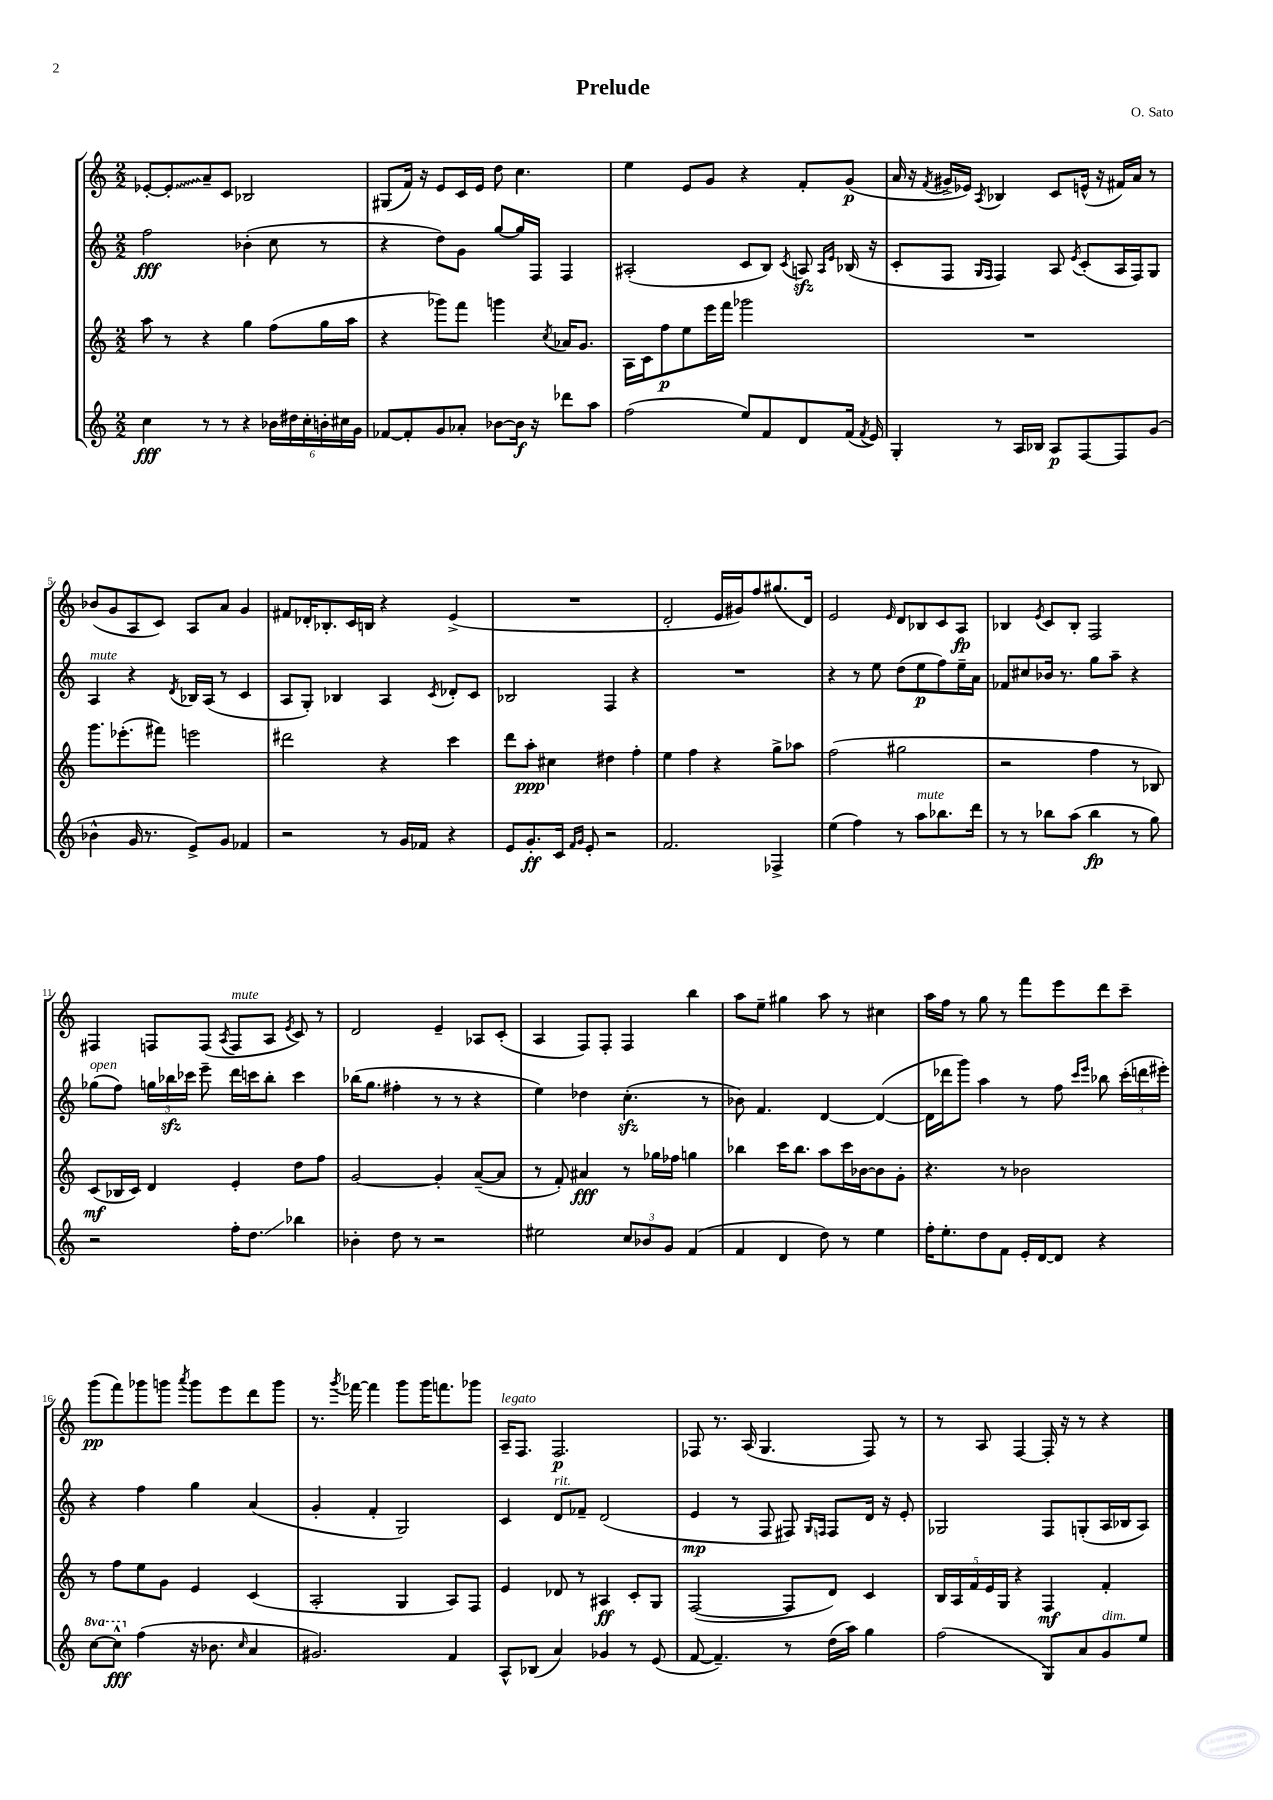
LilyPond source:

\header { title = "Prelude" composer = "O. Sato" }
<<
\new StaffGroup <<
\new Staff = "s0" {
    \clef treble \key c \major \numericTimeSignature \time 2/2
    \autoBeamOff ees'8[~-. \once \override Glissando.style = #'zigzag ees'8-.\glissando a'8-- c'8] bes2 |
    gis8[( f'16]) r16 e'8[ c'16 e'16] d''8 c''4. |
    e''4 e'8[ g'8] r4 f'8[-. g'8]\p( |
    a'16 r16 \acciaccatura { f'8 } gis'16[-> ees'16]) \acciaccatura { a8 } bes4 c'8[ e'16]-^( r16 fis'16[) a'16] r8 |
    bes'8[( g'8 a8 c'8]) a8[ a'8] g'4 |
    fis'8[ des'16-. bes8.-. c'16 b16] r4 e'4->( |
    R1 |
    d'2-. e'16[ gis'16) f''8 gis''8.( d'16]) |
    e'2 \grace { e'16 } d'8[ bes8 c'8 a8]\fp |
    bes4 \acciaccatura { e'8 } c'8[ bes8]-. f2 |
    fis4 f8[ f8]( \acciaccatura { a8 } f8[^\markup { \italic "mute" } a8] \acciaccatura { e'8 } c'8) r8 |
    d'2 e'4-- aes8[ c'8]-.( |
    a4 f8[) f8]-. f4 b''4 |
    a''8[ e''8]-- gis''4 a''8 r8 cis''4 |
    a''16[ f''16] r8 g''8 r8 f'''8[ e'''8 d'''8 c'''8]-- |
    g'''8[\pp( f'''8) ges'''8 g'''8] \acciaccatura { a'''8 } g'''8[ e'''8 d'''8 g'''8] |
    r8. \acciaccatura { g'''8 } fes'''16~ fes'''4 g'''8[ g'''16 f'''8. ges'''8] |
    a16[--^\markup { \italic "legato" } f8.] f2.\p |
    fes8 r8. a16( g4. fes8) r8 |
    r8 a8 f4~ f16-. r16 r8 r4 \bar "|." |
}
\new Staff = "s1" {
    \clef treble \key c \major \numericTimeSignature \time 2/2
    \autoBeamOff f''2\fff bes'4-.( c''8 r8 |
    r4 d''8[) g'8] g''8[~ g''16 f16] f4 |
    ais2-.( c'8[ b8]) \acciaccatura { c'8 } a8\sfz \grace { a16[ e'16] } bes16( r16 |
    c'8[-. f8] \grace { g16[ f16] } f4) a8 \acciaccatura { e'8 } c'8[-.( a16 f16) g8] |
    a4^\markup { \italic "mute" } r4 \acciaccatura { d'8 } bes16[ a16]( r8 c'4 |
    a8[ g8]-.) bes4 a4 \acciaccatura { c'8 } des'8[-. c'8] |
    bes2 f4 r4 |
    R1 |
    r4 r8 e''8 d''8[( e''8\p f''8) e''16-- a'16] |
    fes'8[ cis''8 bes'16] r8. g''8[ a''8]-- r4 |
    ges''8[^\markup { \italic "open" }( f''8]) \tuplet 3/2 { g''16[ bes''16\sfz ces'''16] } e'''8-- d'''16[ c'''16 bes''8]-. c'''4 |
    bes''16[( g''8.] fis''4-. r8 r8 r4 |
    e''4) des''4 c''4.-.\sfz( r8 |
    bes'8) f'4. d'4~ d'4~( |
    d'16[ des'''16 g'''8]) a''4 r8 f''8 \grace { c'''16[ e'''16] } bes''8 \tuplet 3/2 { c'''16[-.( d'''16 eis'''16]-.) } |
    r4 f''4 g''4 a'4( |
    g'4-. f'4-. g2) |
    c'4 d'8[^\markup { \italic "rit." } fes'8]-- d'2( |
    e'4\mp r8 f8 fis8) \grace { g16[ f16] } f8[ d'16] r16 e'8-. |
    ges2 f8[ g8-.( a16 bes16 a8]) \bar "|." |
}
\new Staff = "s2" {
    \clef treble \key c \major \numericTimeSignature \time 2/2
    \autoBeamOff a''8 r8 r4 g''4 f''8[( g''16 a''16] |
    r4 ges'''8[) f'''8] g'''4 \acciaccatura { c''8 } aes'16[ g'8.] |
    a16[ c'16 f''8\p e''8 e'''16 f'''16] ges'''2 |
    R1 |
    g'''8.[ ees'''8.-.( fis'''8]) e'''2 |
    dis'''2 r4 c'''4 |
    d'''8[ a''8]-.\ppp cis''4 dis''4 f''4-. |
    e''4 f''4 r4 g''8[-> aes''8] |
    f''2( gis''2 |
    r2 f''4 r8 bes8) |
    c'8[\mf( bes16 c'16]) d'4 e'4-. d''8[ f''8] |
    g'2~ g'4-. a'8[~--( a'8] |
    r8 f'8-.) ais'4\fff r8 ges''16[ fes''16] g''4 |
    bes''4 c'''16[ bes''8.] a''8[ c'''16 bes'16~ bes'8 g'8]-. |
    r4. r8 bes'2 |
    r8 f''8[ e''8 g'8] e'4 c'4( |
    a2-. g4 a8[) f8] |
    e'4 des'8 r8 ais4\ff c'8[-. g8] |
    f2~( f8[ d'8]) c'4 |
    \tuplet 5/4 { b16[ a16 f'16 e'16 g16] } r4 f4\mf f'4-. \bar "|." |
}
\new Staff = "s3" {
    \clef treble \key c \major \numericTimeSignature \time 2/2 \set Staff.ottavationMarkups = #ottavation-simple-ordinals
    \autoBeamOff c''4\fff r8 r8 r4 \tuplet 6/4 { bes'16[ dis''16 c''16-. b'16-. cis''16 g'16] } |
    fes'8[~ fes'8-. g'8 aes'8]-. bes'8[~ bes'16]\f r16 des'''8[ a''8] |
    f''2( e''8[) f'8 d'8 f'16]( \acciaccatura { f'8 } e'16) |
    g4-. r8 a16[ bes16] a8[\p f8~ f8 g'8]( |
    bes'4-^ g'16 r8. e'8[->) g'8] fes'4 |
    r2 r8 g'16[ fes'16] r4 |
    e'8[ g'8.-.\ff c'16] \grace { f'16[ g'16] } e'8-. r2 |
    f'2. fes4-> |
    e''4( f''4) r8 a''8[^\markup { \italic "mute" } bes''8. d'''16] |
    r8 r8 bes''8[ a''8]( bes''4\fp r8 g''8) |
    r2 f''16[-. d''8.]\glissando bes''4 |
    bes'4-. d''8 r8 r2 |
    eis''2 \tuplet 3/2 { c''8[ bes'8 g'8] } f'4( |
    f'4 d'4 d''8) r8 e''4 |
    f''16[-. e''8.-. d''8 f'8] e'16[-. d'16~ d'8] r4 |
    \ottava #1 c'''8[~ c'''8]-^\fff \ottava #0 f''4( r16 bes'8. \grace { c''16 } a'4 |
    gis'2.) f'4 |
    a8[-^ bes8]( a'4) ges'4 r8 e'8( |
    f'8~ f'4.--) r8 d''16[( a''16]) g''4 |
    f''2( g8[) a'8 g'8^\markup { \italic "dim." } e''8] \bar "|." |
}
>>
>>
